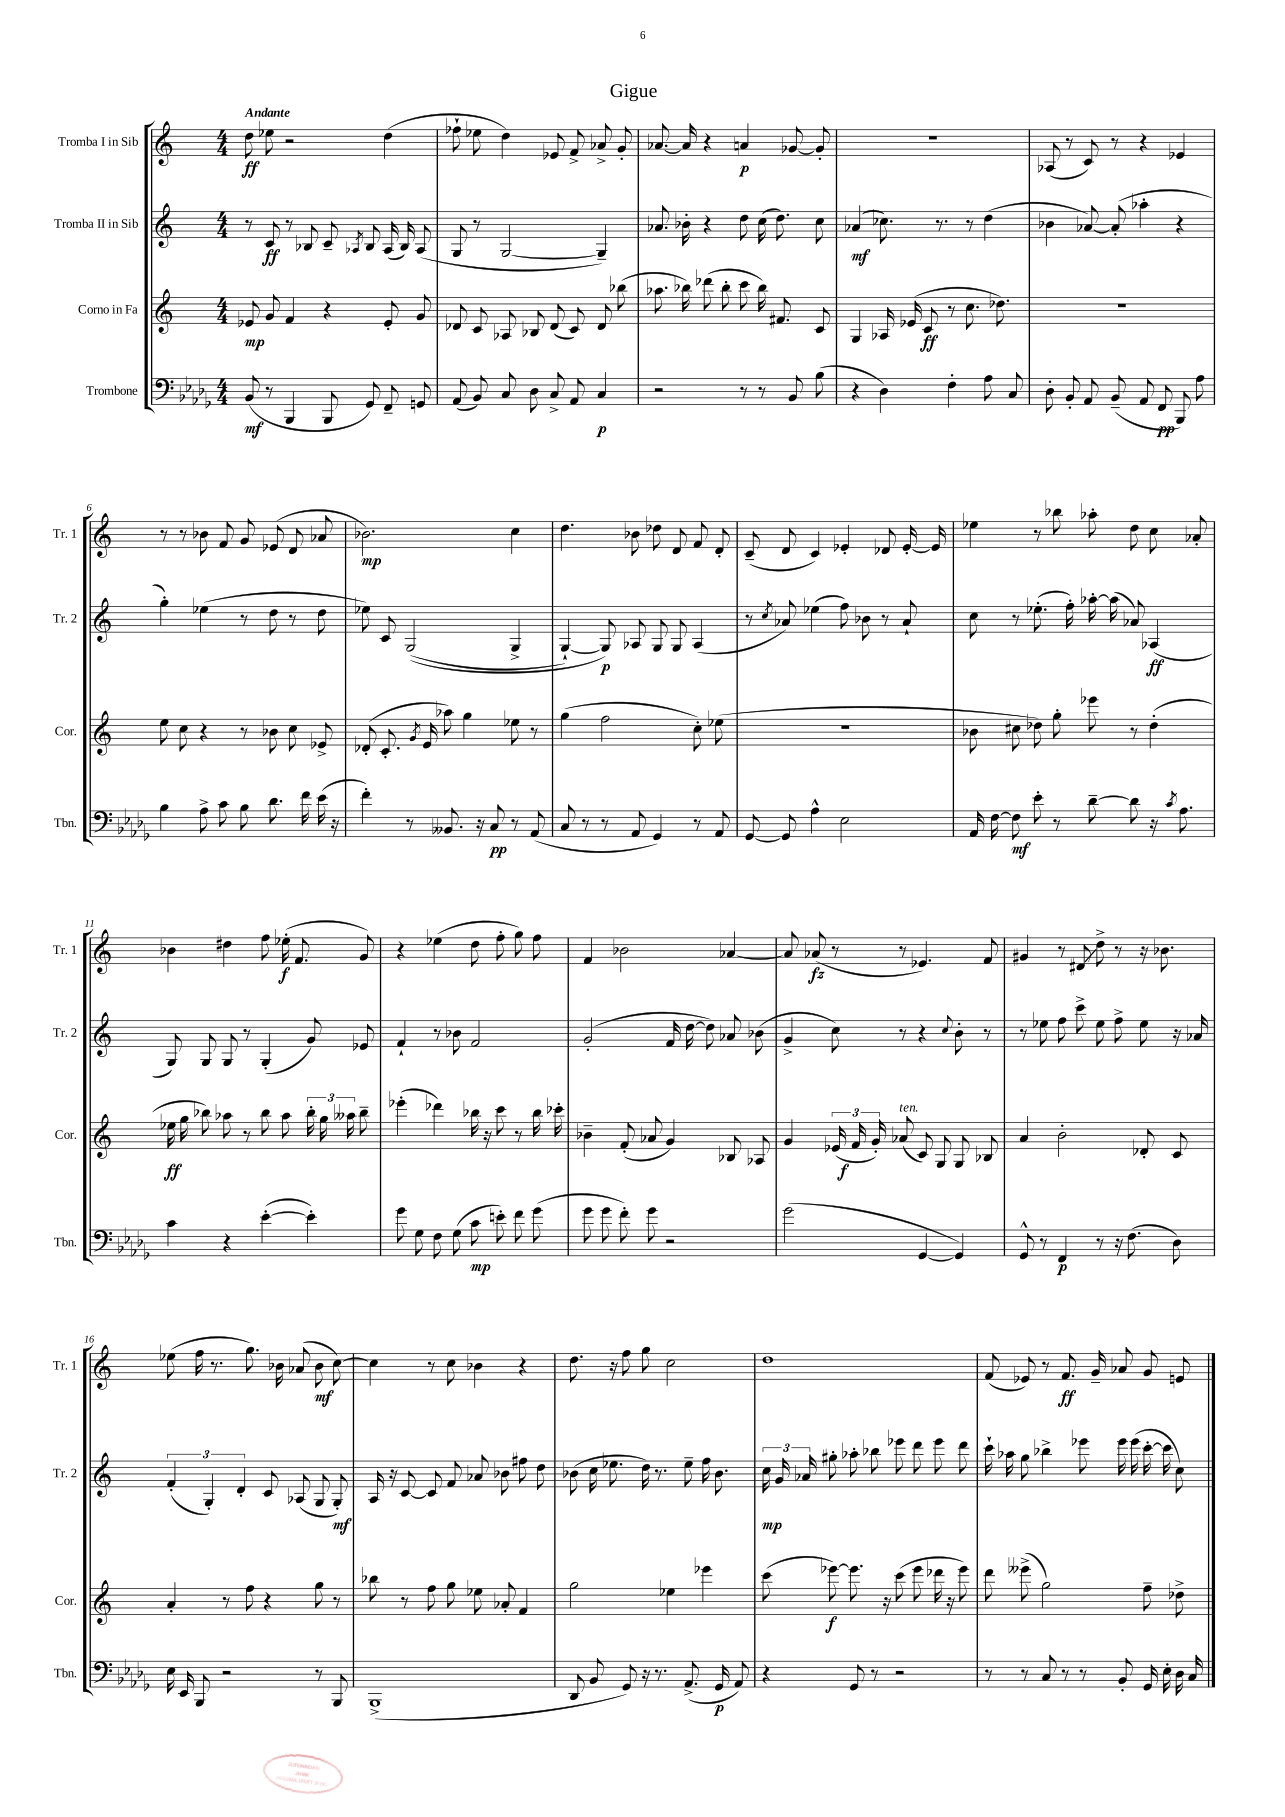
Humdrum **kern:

**kern	**kern	**kern	**kern
*staff4	*staff3	*staff2	*staff1
*clefF4	*clefG2	*clefG2	*clefG2
*k[b-e-a-d-g-]	*k[]	*k[]	*k[]
*M4/4	*M4/4	*M4/4	*M4/4
(8BB-	8e-	8r	8dd
8r	8g	8c	8ee-
4BBB-	4f	8r	2r
.	.	8B-	.
8BBB-	4r	8c~	.
.	.	8qA-	.
8GG-)	.	8B-	.
8FF~	8e-'	(16A-	(4dd
.	.	16B-)	.
8GG	8g	(8A-	.
=	=	=	=
(8AA-	8d-	8G	8ff-`
8BB-)	8c	8r	8ee-
8C	8A-	[2G	4dd)
8D-	8B-	.	.
8C^	(8d-	.	8e-
8AA-	8c)	.	8f^
4C	8d-	4G~])	8a-^
.	(8bb-	.	8g'
=	=	=	=
2r	8.aa-	8.a-	[8.a-
.	16bb-)	16b-'	16a-]
.	(8ddd-	4r	4r
.	8bb-'	.	.
8r	8ccc	8dd	4a
8r	16bb-)	(16cc	.
.	8.f#	8.dd)	.
8BB-	.	.	[8g-
(8B-	8c	8cc	8g-']
=	=	=	=
4r	4G	(4a-	1r
4D-)	16A-	8.cc-)	.
.	(16e-	.	.
.	8c	.	.
.	.	8.r	.
4F'	8r	.	.
.	8.cc	8r	.
8A-	.	(4dd	.
.	8.dd-)	.	.
8C	.	.	.
=	=	=	=
8D-'	1r	4b-	(8A-
8BB-'	.	.	8r
8AA-	.	[8a-)	8c)
(8BB-~	.	(8a-']	8r
8AA-	.	4aa-'	4r
8FF	.	.	.
8BBB-)	.	4r	4e-
8A-	.	.	.
=	=	=	=
4B-	8ee	4gg')	8r
.	8cc	.	8r
8A-^	4r	(4ee-	8b-
8c	.	.	8f
8B-	8r	8r	8g
8.d-	8b-	8dd	(8e-
.	8cc	8r	8d
16f	.	.	.
(16e-	8e-^	8dd	8a-
16r	.	.	.
=	=	=	=
4f')	(8d-'	8ee-)	2.b-)
.	8.c'	8c	.
8r	.	&((2G	.
.	8qg	.	.
.	16e	.	.
8.BB--	8aa-)	.	.
.	4gg	.	.
16r	.	.	.
8C	.	.	.
8r	8ee-	4G^	4cc
(8AA-	8r	.	.
=	=	=	=
8C	(4gg	[4G`)	4.dd
8r	.	.	.
8r	2ff	8G]&)	.
8AA-	.	8A-	8b-
4GG-)	.	8G	8dd-
.	.	8G	8d
8r	8cc')	(4A-	8f
8AA-	(8ee-	.	8d'
=	=	=	=
[8GG-	1r	8r	(8c~
.	.	8qcc	.
8GG-]	.	8a-)	8d
4A-^^	.	(4ee-	4c)
2E-	.	8ff)	4e-'
.	.	8b-	.
.	.	8r	8d-
.	.	8a-`	[16e-'
.	.	.	16e-]
=	=	=	=
16AA-	8b-	8cc	4ee-
[16F	.	.	.
8F]	8cc#	8r	.
8e-'	8dd-)	(8.ee-'	8r
8r	8gg'	.	8bb-
.	.	16ff')	.
[8d-~	8eee-	[16aa-'	8aa-'
.	.	(16aa-]	.
8d-]	8r	8a-)	8dd
16r	(4dd-'	(4A-	8cc
8qc	.	.	.
8.A-	.	.	.
.	.	.	8a-'
=	=	=	=
4c	16ee-	8G)	4b-
.	16gg	.	.
.	8bb-)	8G	.
4r	8aa-	8G	4dd#
.	8r	8r	.
([4e-'	8bb-	(4G'	8ff
.	8aa-	.	(16ee-'
.	.	.	8.f
4e-'])	24bb-'	8g)	.
.	24gg	.	.
.	24aa--	.	.
.	8bb-~	8e-	8g)
=	=	=	=
8g-	(4eee-'	4f`	4r
8G-	.	.	.
8F	4ddd-)	8r	(4ee-
(8G-	.	8b-	.
8c	16bb-	2f	8dd
.	16r	.	.
8e')	8ccc	.	8ff'
8f	8r	.	8gg)
(8g-	16bb-	.	8ff
.	16ccc-'	.	.
=	=	=	=
8g-	4b-~	(2g'	4f
8g-	.	.	.
8f')	(8f'	.	2b-
8g-	8a-	.	.
2r	4g)	16f	.
.	.	[16dd	.
.	.	8dd])	.
.	8B-	8a-	[4a-
.	8A-	(8b-	.
=	=	=	=
(2g-	4g	4g^	8a-]
.	.	.	(8a-
.	(24e-	8cc)	8r
.	24f	.	.
.	24g')	.	.
.	(8a-	8r	8r
[4GG-	8c)	4r	4.e-)
.	8G	.	.
.	.	8qqcc	.
4GG-])	8G	8b'	.
.	8B-	8r	8f
=	=	=	=
8GG-^^	4a	8r	4g#
8r	.	8ee-	.
4FF	2b'	8ff	8r
.	.	8ccc^	8d#
8r	.	8ee-	8dd^
16r	.	8ff^	8r
(8.F	.	.	.
.	8d-'	8ee-	16r
.	.	.	8.b-
8D-)	8c	16r	.
.	.	16a-	.
=	=	=	=
16E-	4a'	(6f'	(8ee-
16EE-	.	.	.
8BBB-	.	.	16ff
.	.	6G')	.
.	.	.	8.r
2r	8r	.	.
.	.	6d'	.
.	8ff	.	8.gg)
.	4r	8c	.
.	.	.	16b-
.	.	(8A-	(8a-
8r	8gg	8G	8b-
8BBB-	8r	8G')	[8cc)
=	=	=	=
(1BBB-^	8bb-	16A	4cc]
.	.	16r	.
.	8r	[8c	.
.	8ff	8c]	8r
.	8gg	8f	8cc
.	8ee-	8a-	4b-
.	8a-'	8b-	.
.	4f	8ff#	4r
.	.	8dd	.
=	=	=	=
8DD-	2gg	(8b-	8.dd
8BB-	.	16cc	.
.	.	8.ee-	16r
8GG-)	.	.	8ff
16r	.	16dd)	8gg
8.r	.	8.r	.
.	4ee-	.	2cc
(8.AA-^	.	8ee-~	.
.	4eee-	16ff	.
16GG-	.	8.b-	.
8AA-)	.	.	.
=	=	=	=
4r	(8ccc	24cc	1dd
.	.	24g	.
.	.	24a-	.
.	[8eee-)	8gg#'	.
8GG-	8.eee-]	8aa-'	.
8r	.	8bb-	.
.	16r	.	.
2r	(8ccc	8eee-	.
.	8eee-	8ddd	.
.	16ddd-	8eee-	.
.	16r	.	.
.	8eee-)	8ddd	.
=	=	=	=
8r	8ddd	16ccc`	(8f
.	.	16aa-	.
8r	(8eee--^	8gg	8e-)
8C	2gg)	4bb-^	8r
8r	.	.	8.f
8r	.	8eee-	.
.	.	.	16g~
8BB-'	.	16eee-	8a-
.	.	(16eee-	.
16GG-	8ff~	[16ccc'	8g
16E-'	.	16ccc]	.
16D-	8dd-^	8cc)	8e
16C	.	.	.
==	==	==	==
*-	*-	*-	*-
